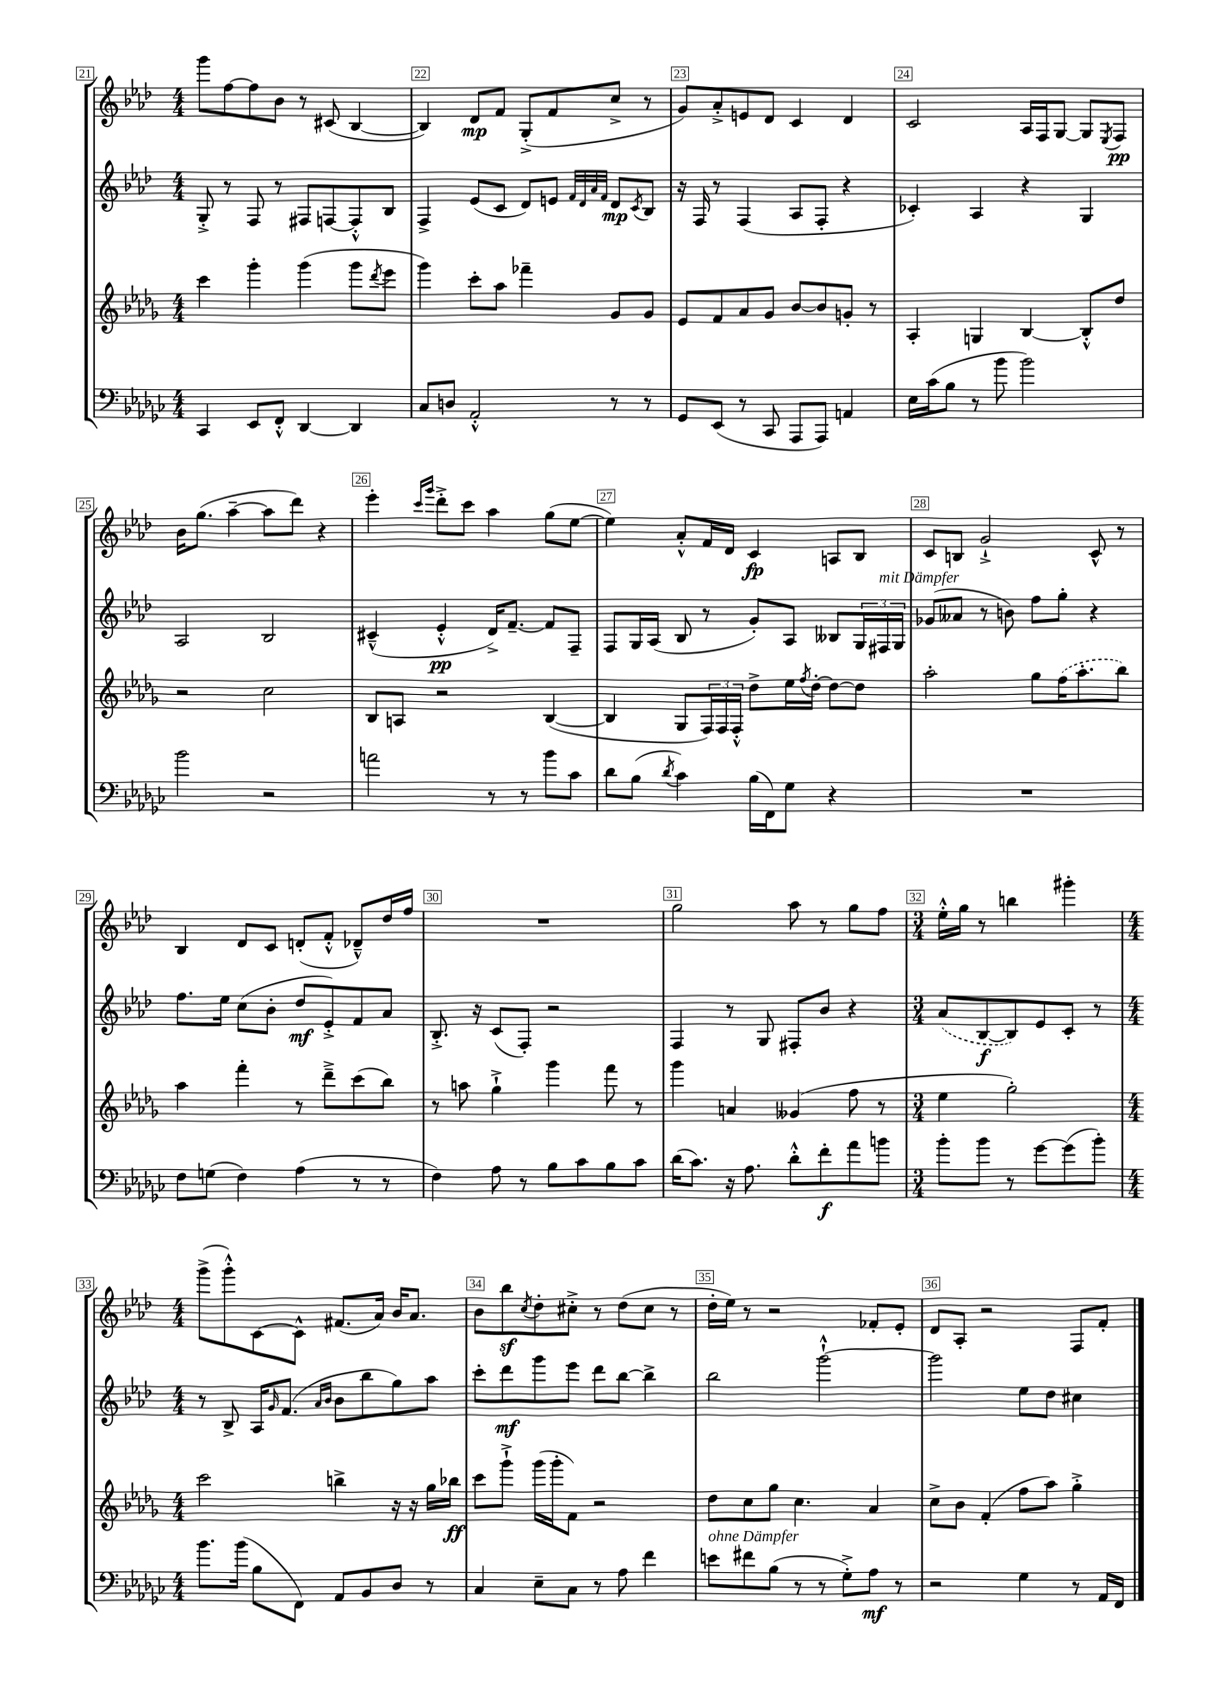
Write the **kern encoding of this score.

**kern	**kern	**kern	**kern
*staff4	*staff3	*staff2	*staff1
*clefF4	*clefG2	*clefG2	*clefG2
*k[b-e-a-d-g-c-]	*k[b-e-a-d-g-]	*k[b-e-a-d-]	*k[b-e-a-d-]
*M4/4	*M4/4	*M4/4	*M4/4
4CC-	4ccc	8G'^	8ggg
.	.	8r	[8ff
8EE-	4ggg-'	8F	8ff]
8FF'^^	.	8r	8b-
[4DD-	(4ggg-	8F#	8r
.	.	[8F	(8c#
4DD-]	8ggg-	8F'^^]	[4B-
.	8qddd-	.	.
.	8eee-	8B-	.
=	=	=	=
8C-	4ggg-)	4F^	4B-])
8D	.	.	.
2AA-'^^	8ccc'	(8e-	8d-
.	8aa-	8c	8f
.	4fff-~	8d-)	(8G'^
.	.	8e	8f
.	.	32qqf	.
.	.	32qqd-	.
.	.	32qqa-	.
.	.	32qqf	.
8r	8g-	8d-	8cc^
.	.	8qc	.
8r	8g-	8B-	8r
=	=	=	=
8GG-	8e-	16r	8g)
.	.	16F	.
(8EE-	8f	8r	8a-'^
8r	8a-	(4F	8e
8CC-	8g-	.	8d-
8AAA-	[8b-	8A-	4c
8AAA-)	8b-]	8F'	.
4AA	8g'	4r	4d-
.	8r	.	.
=	=	=	=
16E-	4A-'	4c-')	2c
(16c-	.	.	.
8B-	.	.	.
8r	4G	4A-	.
8b-	.	.	.
2b-)	[4B-	4r	16A-
.	.	.	16F
.	.	.	[8G
.	8B-'^^]	4G	8G]
.	.	.	8qE-
.	8dd-	.	8F
=	=	=	=
2b-	2r	2A-	16b-
.	.	.	(8.gg
.	.	.	[4aa-~
2r	2cc	2B-	8aa-]
.	.	.	8ddd-)
.	.	.	4r
=	=	=	=
2a	8B-	(4c#~^^	4eee-'
.	8A	.	.
.	.	.	16qqccc
.	.	.	16qqggg
.	2r	4e-'^^	8ddd-'^
.	.	.	8ccc
8r	.	16d-^)	4aa-
.	.	[8.f~	.
8r	.	.	.
8b-	([4B-	8f]	(8gg
8c-	.	8F~	[8ee-
=	=	=	=
8d-	4B-]	8F	4ee-])
(8B-	.	16G	.
.	.	(16A-	.
8qd-	.	.	.
4c-)	8G-	8B-	8a-'^^
.	24F)	8r	16f
.	24F	.	.
.	.	.	16d-
.	24F'^^	.	.
(16B-	8dd-^	8g')	4c
16FF)	.	.	.
8G-	16ee-	8A-	.
.	8qff	.	.
.	[16dd-'	.	.
4r	8dd-_	8B--	8A
.	8dd-]	24G	8B-
.	.	24F#	.
.	.	24G	.
=	=	=	=
1r	2aa-'	(8g-	8c
.	.	8a--	8B
.	.	8r	2g`^
.	.	8b)	.
.	8gg-	8ff	.
.	(16ff	8gg'	.
.	8.aa-'	.	.
.	.	4r	8c^^
.	8bb-)	.	8r
=	=	=	=
8F	4aa-	8.ff	4B-
(8G	.	.	.
.	.	16ee-	.
4F)	4fff'	(8cc	8d-
.	.	8b-'	8c
(4A-	8r	8dd-	(8d'
.	8ddd-~^	8e-'^)	8f'^^
8r	(8ccc	8f	8d-~^^)
8r	8bb-)	8a-	16dd-
.	.	.	16ff
=	=	=	=
4F)	8r	8.B-'^	1r
.	8aa	.	.
.	.	16r	.
8A-	4gg-`^	(8c	.
8r	.	8F')	.
8B-	4ggg-	2r	.
8c-	.	.	.
8B-	8fff	.	.
8c-	8r	.	.
=	=	=	=
(16d-	4ggg-	4F	2gg
8.c-)	.	.	.
16r	4a	8r	.
8.A-	.	.	.
.	.	8G	.
8d-'^^	(4g--	8F#'	8aa-
8f'	.	8b-	8r
8a-	8ff	4r	8gg
8b	8r	.	8ff
=	=	=	=
*M3/4	*M3/4	*M3/4	*M3/4
8b-'	4ee-	(8a-	16ee-'^^
.	.	.	16gg
8b-	.	[8B-	8r
8r	2gg-')	8B-])	4bb
[8g-	.	8e-	.
(8g-]	.	8c'	4ggg#'
8b-')	.	8r	.
=	=	=	=
*M4/4	*M4/4	*M4/4	*M4/4
8.b-	2ccc	8r	(8ggg^
.	.	8B-^	8ggg'^^)
(16b-	.	.	.
8B-	.	16A-	[8c
.	.	16qqg	.
.	.	(8.f	.
8FF)	.	.	8c^^]
.	.	16qqa-	.
.	.	16qqb-	.
8AA-	4bb^	8b-	(8.f#
8BB-	.	8bb-	.
.	.	.	16a-)
8D-	16r	8gg)	16b-
.	16r	.	8.a-
8r	16gg-	8aa-	.
.	16bb-	.	.
=	=	=	=
4C-	8ccc	8ccc'	8b-
.	8ggg-`^	8ddd-	8bb-
.	.	.	8qcc
8E-~	(16ggg-	8ggg	8dd-'
.	16ggg-'	.	.
8C-	8f)	8eee-	8cc#'^
8r	2r	8ddd-	8r
8A-	.	[8bb-	(8dd-
4f	.	4bb-^]	8cc#
.	.	.	8r
=	=	=	=
8e	8dd-	2bb-	16dd-'
.	.	.	16ee-)
8f#	8cc	.	8r
(8B-	8gg-	.	2r
8r	4.cc	.	.
8r	.	[2ggg`^^	.
8G-'^)	.	.	.
8A-	4a-	.	8f-'
8r	.	.	8e-'
=	=	=	=
2r	8cc^	2ggg]	8d-
.	8b-	.	8A-'
.	(4f'	.	2r
4G-	8ff	8ee-	.
.	8aa-)	8dd-	.
8r	4gg-'^	4cc#	8F
16AA-	.	.	8f'
16FF	.	.	.
==	==	==	==
*-	*-	*-	*-
